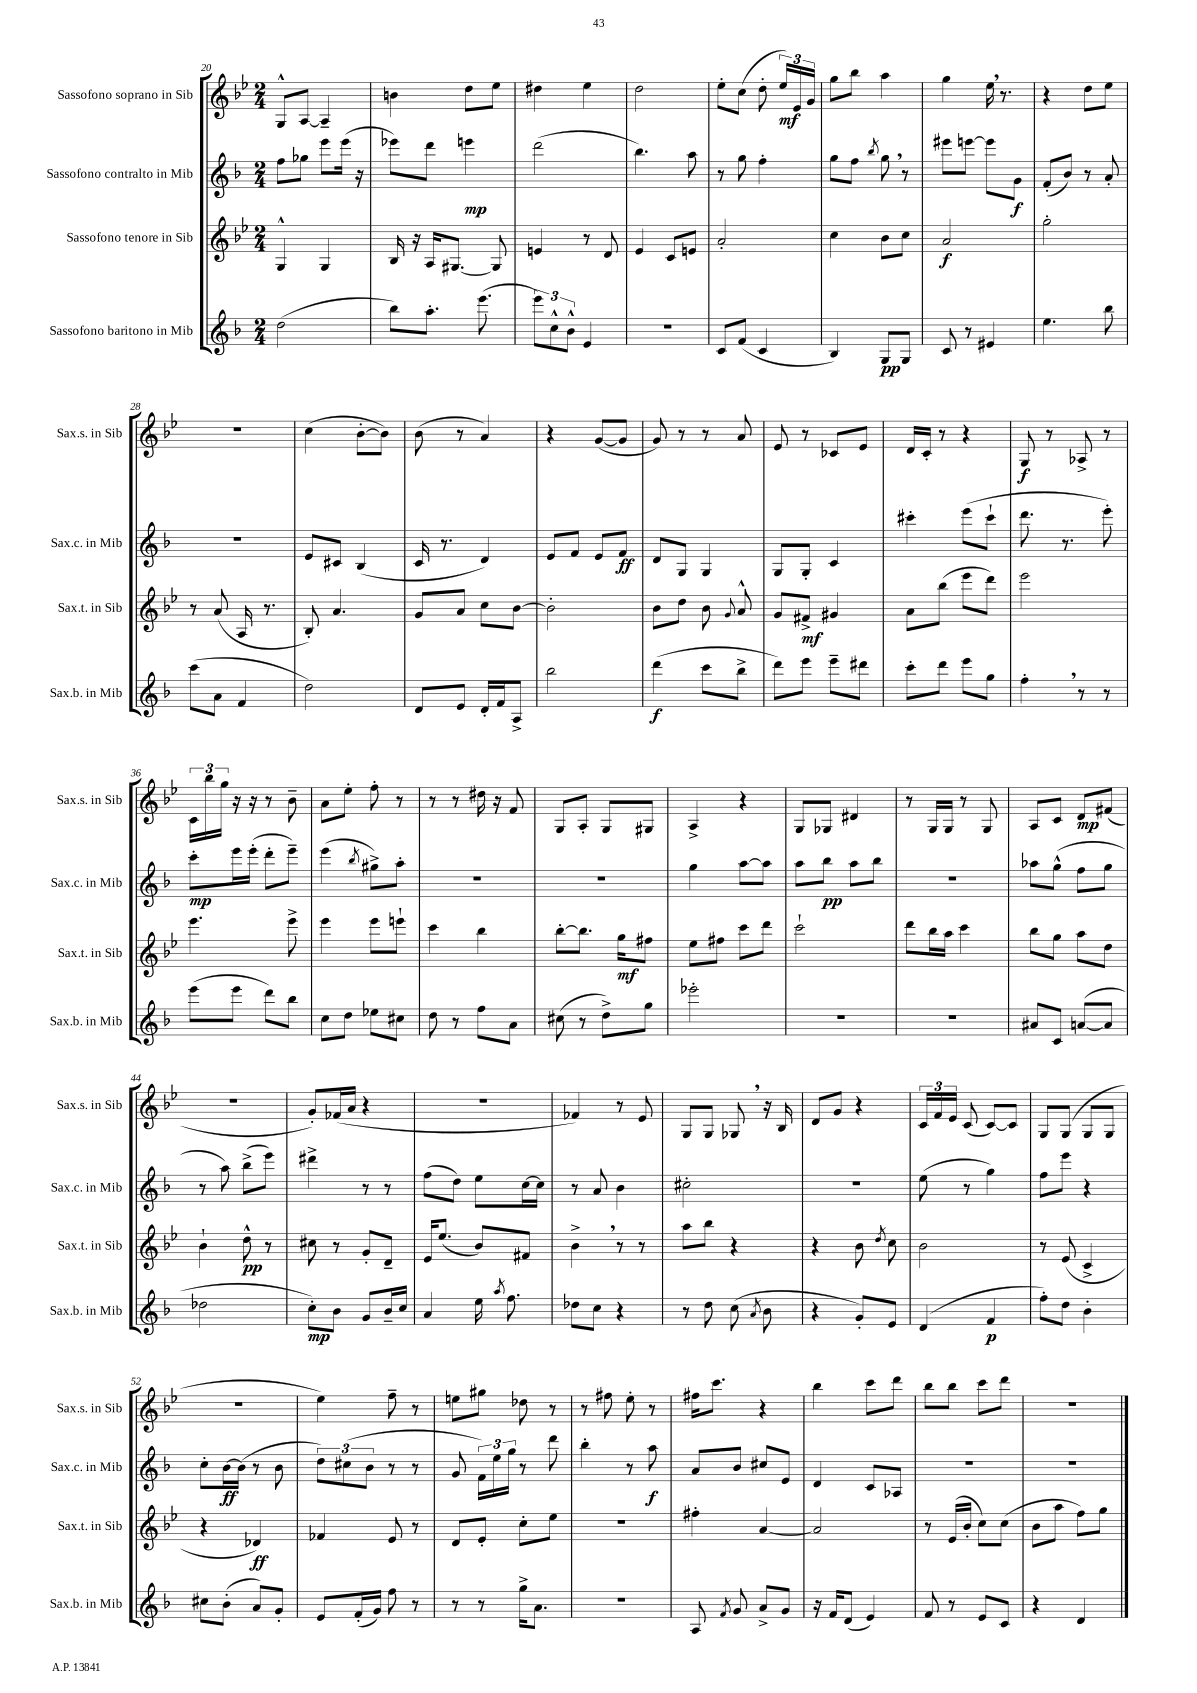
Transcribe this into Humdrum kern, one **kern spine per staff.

**kern	**kern	**kern	**kern
*staff4	*staff3	*staff2	*staff1
*clefG2	*clefG2	*clefG2	*clefG2
*k[b-]	*k[b-e-]	*k[b-]	*k[b-e-]
*M2/4	*M2/4	*M2/4	*M2/4
(2dd\	4G^^/	8ff\L	8G^^/L
.	.	8gg-\J	[8A/J
.	4G/	8eee\L	4A~/]
.	.	(16eee\Jk	.
.	.	16r	.
=	=	=	=
8bb-\L)	16B-/	8eee-\L)	4b\
.	16r	.	.
8.aa'\J	16A/LK	8ddd\J	.
.	[8.G#/J	.	.
.	.	4eee\	8dd\L
(8.eee\	.	.	.
.	8G#/]	.	8ee-\J
=	=	=	=
12eee\L)	4e/	(2ddd\	4dd#\
12cc^^\	.	.	.
12b-^^\J	.	.	.
4e/	8r	.	4ee-\
.	8d/	.	.
=	=	=	=
2r	4e-/	4.bb-\)	2dd\
.	8c/L	.	.
.	8e/J	8aa\	.
=	=	=	=
8c/L	2a'/	8r	8ee-'\L
(8f/J	.	8gg\	(8cc\J
4c/	.	4ff'\	8dd'\
.	.	.	24ee-/LL)
.	.	.	24e-/
.	.	.	24g/JJ
=	=	=	=
4B-/)	4cc\	8gg\L	8gg\L
.	.	8ff\J	8bb-\J
.	.	8qbb-/	.
8G/L	8b-\L	8gg\	4aa\
8G/J	8cc\J	8r	.
=	=	=	=
8c/	2a/	8eee#\L	4gg\
8r	.	[8eee\J	.
4e#/	.	8eee\]L	16ee-\
.	.	.	8.r
.	.	8g\J	.
=	=	=	=
4.ee\	2gg'\	(8f'/L	4r
.	.	8b-/J)	.
.	.	8r	8dd\L
8bb-\	.	8a'/	8ee-\J
=	=	=	=
(8ccc\L	8r	2r	2r
8a\J	(8a/	.	.
4f/	16A/	.	.
.	8.r	.	.
=	=	=	=
2dd\)	8B-'/)	8e/L	(4cc\
.	4.a/	8c#/J	.
.	.	(4B-/	[8b-'\L
.	.	.	8b-\]J)
=	=	=	=
8d/L	8g/L	16c/	(8b-\
.	.	8.r	.
8e/J	8a/J	.	8r
16d'/LL	8cc\L	4d/)	4a/)
16f/J	.	.	.
8A^/J	[8b-\J	.	.
=	=	=	=
2bb-\	2b-'\]	8e/L	4r
.	.	8f/J	.
.	.	8e/L	([8g/L
.	.	8f/J	8g/]J
=	=	=	=
(4ddd\	8b-\L	8d/L	8g/)
.	8dd\J	8G/J	8r
8ccc\L	8b-\	4G/	8r
.	8qqg/	.	.
8bb-^\J	8a^^/	.	8a/
=	=	=	=
8ddd\L)	8g/L	8G/L	8e-/
8eee\J	8f#^/J	8G'/J	8r
8eee~\L	4g#/	4c/	8c-/L
8ddd#\J	.	.	8e-/J
=	=	=	=
8ccc'\L	8a\L	4ccc#'\	16d/LL
.	.	.	16c'/JJ
8ddd\J	(8bb-\J	.	8r
8eee\L	8eee-\L	(8eee\L	4r
8gg\J	8ddd\J)	8ccc#`\J	.
=	=	=	=
4ff'\	2eee-\	8.ddd\	8G/
.	.	.	8r
.	.	8.r	.
8r	.	.	8A-^/
8r	.	8eee'\)	8r
=	=	=	=
(8eee\L	4.eee-\	8ccc'\L	24c\LL
.	.	.	24bb-\
.	.	.	24gg\JJ
8eee\J	.	16eee\L	16r
.	.	(16eee'\JJ	16r
8ddd\L)	.	8ddd'\L	8r
8bb-\J	8eee-^\	8eee~\J)	8b-~\
=	=	=	=
8cc\L	4eee-\	(4eee\	8a\L
8dd\J	.	.	8ee-'\J
.	.	8qbb-/	.
8ee-\L	8eee-\L	8gg#^\L)	8ff'\
8cc#\J	8eee`\J	8aa'\J	8r
=	=	=	=
8dd\	4ccc\	2r	8r
8r	.	.	8r
8ff\L	4bb-\	.	16dd#\
.	.	.	16r
8a\J	.	.	8f/
=	=	=	=
(8cc#\	[8bb-'\L	2r	8G/L
8r	8.bb-\]J	.	8A'/J
8dd^\L)	.	.	8G/L
.	16gg\LK	.	.
8gg\J	8ff#\J	.	8G#/J
=	=	=	=
2eee-'\	8ee-\L	4gg\	4A^/
.	8ff#\J	.	.
.	8ccc\L	[8aa\L	4r
.	8ddd\J	8aa\]J	.
=	=	=	=
2r	2ccc`\	8aa\L	8G/L
.	.	8bb-\J	8G-/J
.	.	8aa\L	4d#/
.	.	8bb-\J	.
=	=	=	=
2r	8ddd\L	2r	8r
.	16bb-\L	.	16G/LL
.	16aa\JJ	.	16G/JJ
.	4ccc\	.	8r
.	.	.	8G/
=	=	=	=
8a#/L	8bb-\L	8aa-\L	8A/L
8c/J	8gg\J	(8gg^^\J	8c/J
([8a/L	8aa\L	8ff\L	8d/L
8a/]J	8dd\J	8gg\J	(8f#/J
=	=	=	=
2dd-\	4b-`\	8r	2r
.	.	8aa\)	.
.	8dd^^\	(8bb-^\L	.
.	8r	8eee\J)	.
=	=	=	=
8cc'\L)	8cc#\	4ddd#^\	8g'/L)
8b-\J	8r	.	(16f-/L
.	.	.	16a/JJ
8g/L	8g'/L	8r	4r
16b-~/L	8d~/J	8r	.
16cc/JJ	.	.	.
=	=	=	=
4a/	16e-/LK	(8ff\L	2r
.	(8.ee-/J	.	.
.	.	8dd\J)	.
16ee\	8b-/L)	8ee\L	.
8qaa/	.	.	.
8.ff\	.	.	.
.	8f#/J	[16cc\L	.
.	.	16cc\]JJ	.
=	=	=	=
8dd-\L	4b-^\	8r	4f-/)
8cc\J	.	8a/	.
4r	8r	4b-\	8r
.	8r	.	8e-/
=	=	=	=
8r	8aa\L	2cc#'\	8G/L
8dd\	8bb-\J	.	8G/J
(8cc\	4r	.	8G-/
8qa/	.	.	.
8b-\	.	.	16r
.	.	.	16B-/
=	=	=	=
4r	4r	2r	8d/L
.	.	.	8g/J
8g'/L)	8b-\	.	4r
.	8qdd/	.	.
8e/J	8cc\	.	.
=	=	=	=
(4d/	2b-\	(8ee\	24c/LL
.	.	.	24f/
.	.	.	24e-/JJ
.	.	8r	(8c/
4f/	.	4gg\)	[8c/L)
.	.	.	8c/]J
=	=	=	=
8ff'\L)	8r	8ff\L	8G/L
8dd\J	(8e-/	8eee\J	(8G/J
4b-'\	4c^/	4r	8G/L
.	.	.	8G/J
=	=	=	=
8cc#\L	4r	8cc'\L	2r
(8b-'\J	.	[16b-\L	.
.	.	(16b-\]JJ	.
8a/L)	4d-/)	8r	.
8g'/J	.	8b-\	.
=	=	=	=
8e/L	4f-/	12dd\L)	4ee-\)
.	.	(12cc#\	.
(16f'/L	.	.	.
.	.	12b-\J	.
16g/JJ)	.	.	.
8ff\	8e-/	8r	8ff~\
8r	8r	8r	8r
=	=	=	=
8r	8d/L	8g/	8ee\L
8r	8e-'/J	24f\LL)	8gg#\J
.	.	24ee\	.
.	.	24gg\JJ	.
16gg^\LK	8cc'\L	8r	8dd-\
8.a\J	.	.	.
.	8ee-\J	8ddd\	8r
=	=	=	=
2r	2r	4bb-'\	8r
.	.	.	8ff#\
.	.	8r	8ee-'\
.	.	8aa\	8r
=	=	=	=
8A/	4ff#'\	8a/L	16ff#\LK
.	.	.	8.ccc\J
8qf/	.	.	.
8g/	.	8b-/J	.
8a^/L	[4a/	8cc#/L	4r
8g/J	.	8e/J	.
=	=	=	=
16r	2a/]	4d/	4bb-\
16f/LK	.	.	.
(8d/J	.	.	.
4e/)	.	8c/L	8ccc\L
.	.	8A-/J	8ddd\J
=	=	=	=
8f/	8r	2r	8bb-\L
8r	(16e-/LL	.	8bb-\J
.	16b-'/JJ	.	.
8e/L	8cc\L)	.	8ccc\L
8c/J	(8cc\J	.	8ddd\J
=	=	=	=
4r	8b-\L	2r	2r
.	8aa\J	.	.
4d/	8ff\L)	.	.
.	8gg\J	.	.
==	==	==	==
*-	*-	*-	*-
